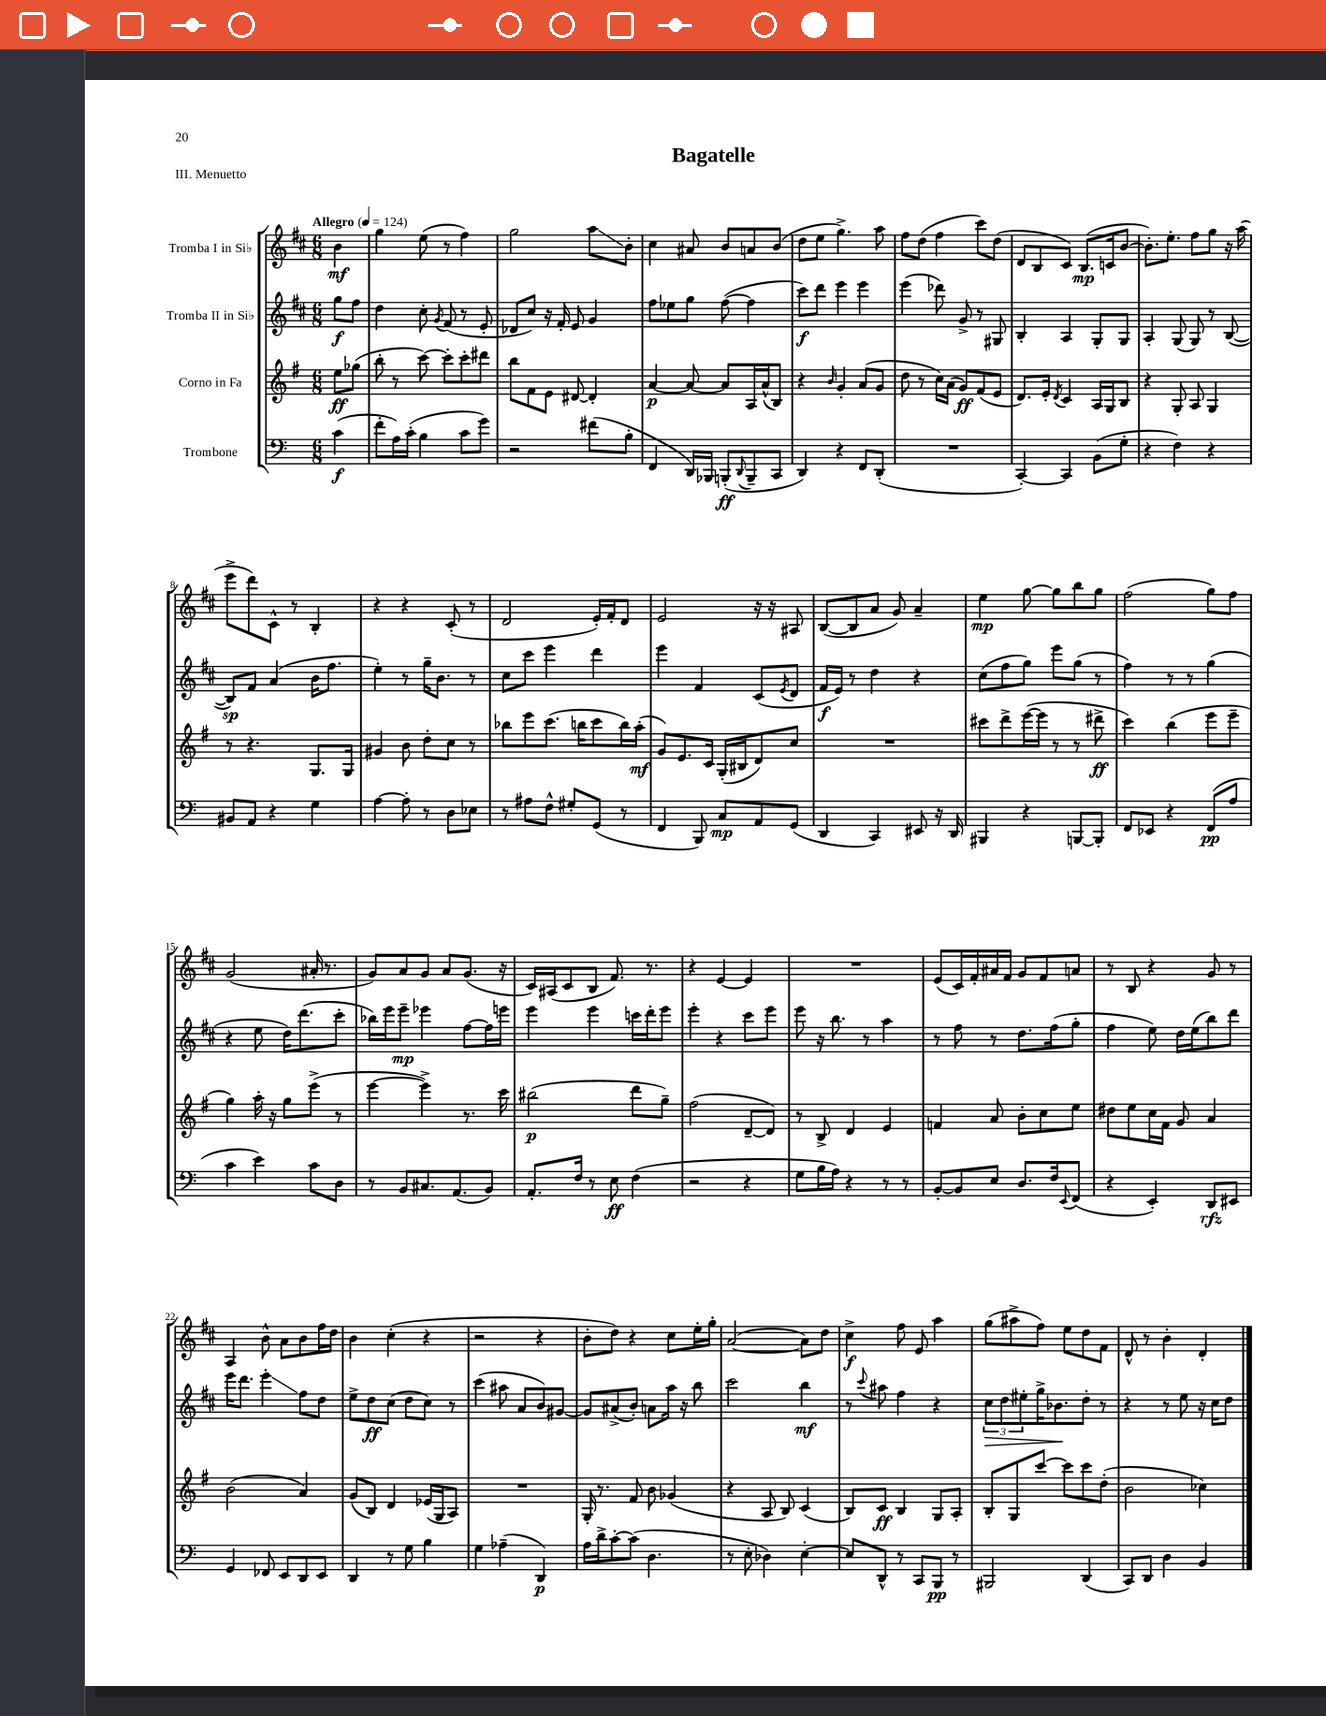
\header { title = "Bagatelle" piece = "III. Menuetto" }
<<
\new StaffGroup <<
\new Staff = "s0" \with { instrumentName = "Tromba I in Sib" } {
    \clef treble \key d \major \numericTimeSignature \time 6/8 \partial 4 \tempo "Allegro" 4 = 124
    b'4\mf |
    g''4 e''8( r8 fis''4) |
    g''2 a''8\glissando b'8-. |
    cis''4 ais'8 b'8 a'8 b'8( |
    d''8 e''8 g''4.->) a''8 |
    fis''8 d''8( fis''4 cis'''8) d''8( |
    d'8 b8 cis'8) b8.\mp( c'16 b'8~ |
    b'8.-.) e''8.-. fis''8 g''8 r16 a''16( |
    e'''8-> d'''8) cis'8-^ r8 b4-. |
    r4 r4 cis'8-.( r8 |
    d'2 e'16-.) fis'16-. d'8 |
    e'2 r16 r16 ais8 |
    b8~( b8 a'8 g'8) a'4-- |
    e''4\mp g''8~ g''8 b''8 g''8 |
    fis''2( g''8) fis''8 |
    g'2( ais'16-. r8. |
    g'8) a'8 g'8 a'8 g'8.( r16 |
    cis'16) ais16( cis'8 b8 fis'8.) r8. |
    r4 e'4~ e'4 |
    R2. |
    e'8( cis'16) fis'16-. ais'16 fis'16 g'8 fis'8 a'8 |
    r8 b8 r4 g'8 r8 |
    a4 b'8-^ a'8 b'8 fis''16 d''16 |
    b'4 cis''4-.( r4 |
    r2 r4 |
    b'8-. d''8) r4 cis''8 e''16-. g''16-. |
    a'2~( a'8) d''8 |
    cis''4->\f fis''8 e'8 a''4 |
    g''8( ais''8-> fis''8) e''8 d''8 fis'8 |
    d'8-^ r8 b'4-. d'4-. \bar "|." |
}
\new Staff = "s1" \with { instrumentName = "Tromba II in Sib" } {
    \clef treble \key d \major \numericTimeSignature \time 6/8 \partial 4
    g''8\f fis''8 |
    d''4 cis''8-. \acciaccatura { g'8 } fis'8( r8 e'8-. |
    des'8 cis''8) r16 fis'16-. e'8 g'4 |
    fis''8 ees''8 g''8 fis''8~( fis''4 |
    cis'''8\f) d'''8 e'''4 e'''4 |
    e'''4( des'''8) g'8-> r8 gis8 |
    b4-. a4 g8-. g8 |
    a4-. g8( g8) r8 b8~( |
    b8\sp) fis'8 a'4( b'16 fis''8. |
    e''4-.) r8 g''16-- b'8. r8 |
    cis''8 cis'''8 e'''4 d'''4 |
    e'''4 fis'4 cis'8( \acciaccatura { e'8 } d'8 |
    fis'16\f e'16) r8 d''4 r4 |
    cis''8( fis''8 g''8) e'''8 g''8( r8 |
    fis''4) r8 r8 g''4( |
    r4 e''8 d''16) d'''8.( cis'''8-. |
    bes''16) e'''16 e'''8--\mp ees'''4 fis''8~ fis''16 e'''16 |
    e'''4 e'''4 c'''16 d'''16-. e'''8 |
    e'''4-. r4 cis'''8 e'''8 |
    e'''8 r16 b''8. r8 a''4 |
    r8 fis''8 r8 d''8. fis''16( g''8-. |
    fis''4 e''8) d''16 e''16( b''8) d'''8 |
    e'''16 d'''8. e'''4-.\glissando fis''8 d''8 |
    e''8-> d''8\ff cis''8( d''8 cis''8) r8 |
    cis'''4( ais''8 a'8 b'8) gis'8~ |
    gis'8 ais'8->( b'8-.) a'8 a''16 r16 b''8 |
    cis'''2 b''4\mf |
    r8 \appoggiatura { cis'''8 } ais''8 fis''4 r4 |
    \tuplet 3/2 { cis''8\> d''8 eis''8-. } g''16-> bes'8.\! d''8-. r8 |
    r4 r8 e''8 r16 cis''16 d''8 \bar "|." |
}
\new Staff = "s2" \with { instrumentName = "Corno in Fa" } {
    \clef treble \key g \major \numericTimeSignature \time 6/8 \partial 4
    e''8\ff ges''8( |
    b''8-. r8 c'''8~) c'''8-. c'''8-. dis'''8 |
    b''8 fis'8 e'8 dis'8~ dis'4-. |
    a'4~\p a'8~ a'8 a16 a'16-^( b8) |
    r4 \grace { b'16 } g'4-. a'8( g'8 |
    d''8 r8 c''16) a'16( g'8\ff) fis'8( e'8 |
    d'8.) e'16-. \acciaccatura { d'8 } c'4 a16 g16 b8 |
    r4 g8-. a8 g4 |
    r8 r4. g8. g16 |
    gis'4 b'8 d''8-. c''8 r8 |
    bes''8 e'''8 c'''8.( b''16 c'''8 b''16) a''16-.\mf( |
    g'8) e'8. c'16 g16-.( bis16 d'8) c''8 |
    R2. |
    cis'''8 d'''8-> e'''16~( e'''16 r8 r8 dis'''8->\ff |
    c'''4) b''4( e'''8 e'''8-- |
    g''4) a''16-. r16 g''8 e'''8->( r8 |
    e'''4~ e'''4->) r8. c'''16 |
    bis''2\p( d'''8 g''8--) |
    fis''2( d'8~-- d'8) |
    r8 b8-> d'4 e'4 |
    f'4 a'8 b'8-. c''8 e''8 |
    dis''8 e''8 c''16 fis'16 g'8 a'4 |
    b'2( a'4) |
    g'8( b8) d'4 ees'16( g16 a8) |
    R2. |
    g16-. r8. fis'8 b'8 ges'4( |
    r4 a8 b8) c'4( |
    b8) c'8\ff b4 g8 a8-. |
    b8-. g8 c'''8~ c'''8 c'''8 d''8-.( |
    b'2 ces''4) \bar "|." |
}
\new Staff = "s3" \with { instrumentName = "Trombone" } {
    \clef bass \key c \major \numericTimeSignature \time 6/8 \partial 4
    c'4\f( |
    f'8-. a16) c'16-.( b4 c'8 g'8) |
    r2 fis'8( b8-. |
    f,4 d,16) bes,,16 b,,8-.\ff( \appoggiatura { d,8 } b,,8-- c,8 |
    d,4) r4 f,8 d,8-.( |
    R2. |
    c,4~-.) c,4 b,8( g8-. |
    r4 f4) r4 |
    bis,8 a,8 r4 g4 |
    a4~ a8-. r8 d8 ees8 |
    r8 ais8 f8-^ gis8-. g,8( r8 |
    f,4 b,,8) c8\mp a,8 g,8( |
    d,4 c,4) eis,8 r16 d,16 |
    bis,,4 r4 b,,8~ b,,8-. |
    f,8 ees,8 r4 f,8\pp( a8 |
    c'4 e'4) c'8 d8 |
    r8 b,8 cis8. a,8.( b,8) |
    a,8.-. f16 r8 e8\ff f4( |
    r2 r4 |
    g8 b16 a16) r4 r8 r8 |
    b,8~-. b,8 e8 d8. f16 \appoggiatura { e,8 } f,8( |
    r4 e,4-.) d,8\rfz eis,8 |
    g,4 fes,8 e,8 d,8 e,8 |
    d,4 r8 g8 b4 |
    g4 aes4--( d,4\p) |
    a16 d'16-> c'8~-. c'8( d4. |
    r8 e8-. des4) e4~-. |
    e8 d,8-^ r8 c,8 b,,8\pp r8 |
    bis,,2 d,4( |
    c,8) d,8 d4 b,4 \bar "|." |
}
>>
>>
